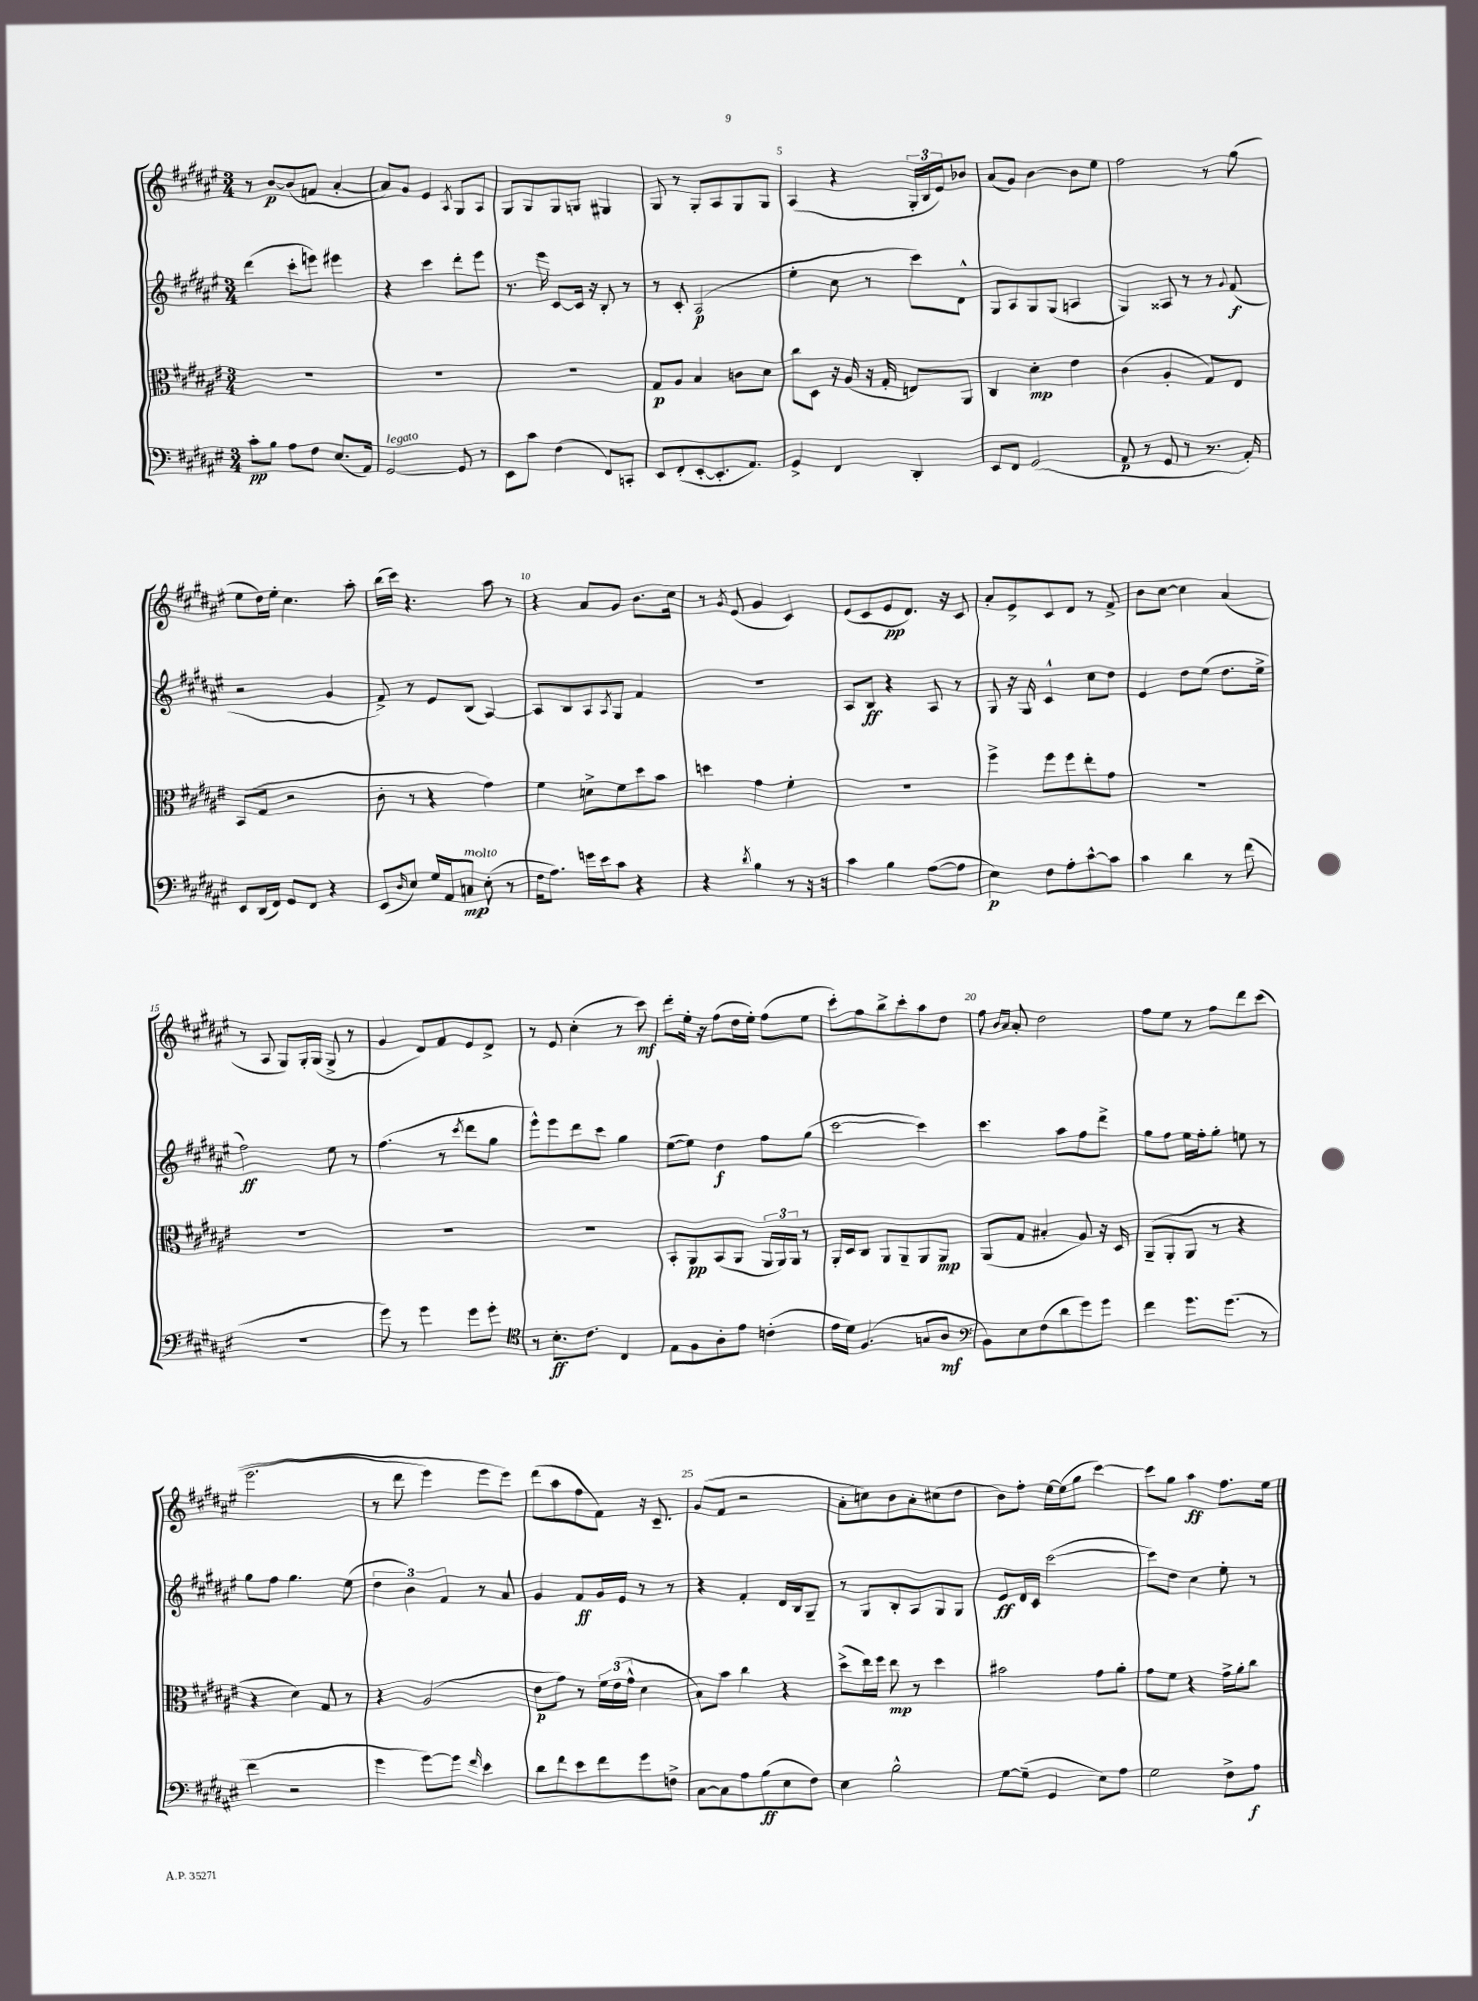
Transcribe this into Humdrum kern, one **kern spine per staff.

**kern	**dynam	**kern	**dynam	**kern	**dynam	**kern	**dynam
*part4	*part4	*part3	*part3	*part2	*part2	*part1	*part1
*staff4	*staff4	*staff3	*staff3	*staff2	*staff2	*staff1	*staff1
*clefF4	*	*clefC3	*	*clefG2	*	*clefG2	*
*k[f#c#g#d#a#e#]	*	*k[f#c#g#d#a#e#]	*	*k[f#c#g#d#a#e#]	*	*k[f#c#g#d#a#e#]	*
*M3/4	*	*M3/4	*	*M3/4	*	*M3/4	*
=1	=1	=1	=1	=1	=1	=1	=1
8c#'\L	pp	2.r	.	(4ddd#\	.	8r	.
8B\J	.	.	.	.	.	[8b/L	p
8A#\L	.	.	.	8ccc#'\L	.	(8b/]	.
8F#\J	.	.	.	8eeen\J)	.	8fn/J	.
(8.E#/L	.	.	.	4eee#X\	.	[4a#'/	.
16AA#/Jk)	.	.	.	.	.	.	.
=2	=2	=2	=2	=2	=2	=2	=2
!LO:TX:a:i:t=legato	!	!	!	!	!	!	!
[2GG#/	.	2.r	.	4r	.	8a#/L])	.
.	.	.	.	.	.	8g#/J	.
.	.	.	.	4ccc#\	.	4e#/	.
.	.	.	.	.	.	8qA#/	.
8GG#/]	.	.	.	8ddd#'\L	.	8G#/L	.
8r	.	.	.	8eee#\J	.	8A#/J	.
=3	=3	=3	=3	=3	=3	=3	=3
8EE#\L	.	2.r	.	8.r	.	8G#/L	.
8c#\J	.	.	.	.	.	8G#/	.
.	.	.	.	16eee#\	.	.	.
(4F#\	.	.	.	[8c#/L	.	8G#/	.
.	.	.	.	16c#/Jk]	.	8Gn/J	.
.	.	.	.	16r	.	.	.
8FF#/L)	.	.	.	8B'/	.	4G#X/	.
8CCn'/J	.	.	.	8r	.	.	.
=4	=4	=4	=4	=4	=4	=4	=4
8EE#/L	.	8G#/L	p	8r	.	8G#/	.
(8FF#'/	.	8A#/J	.	8c#'/	.	8r	.
[8EE#'/	.	4B/	.	(2A#/	p	8G#'/L	.
8.EE#'/]	.	.	.	.	.	8A#/	.
.	.	8cn\L	.	.	.	8G#/	.
8.AA#/J)	.	.	.	.	.	.	.
.	.	8d#\J	.	.	.	8G#/J	.
=5	=5	=5	=5	=5	=5	=5	=5
4GG#^/	.	8cc#\L	.	4ee#'\	.	(4A#/	.
.	.	8D#\J	.	.	.	.	.
4FF#/	.	16r	.	8cc#\	.	4r	.
.	.	(16A#/	.	.	.	.	.
.	.	16r	.	8r	.	.	.
.	.	16G#'/	.	.	.	.	.
4DD#'/	.	8En/L)	.	8ccc#\L)	.	24G#'/LL	.
.	.	.	.	.	.	24B/	.
.	.	.	.	.	.	24e#/J)	.
.	.	8AA#/J	.	8d#^^\J	.	8b-X/J	.
=6	=6	=6	=6	=6	=6	=6	=6
8EE#/L	.	4C#/	.	8G#/L	.	(8a#/L	.
8FF#/J	.	.	.	8A#/	.	8g#/J)	.
(2GG#/	.	4d#'\	mp	8G#/	.	[4b\	.
.	.	.	.	(8G#/J	.	.	.
.	.	4e#\	.	4An/	.	8b\L]	.
.	.	.	.	.	.	8ee#\J	.
=7	=7	=7	=7	=7	=7	=7	=7
8AA#/	p	(4c#\	.	4G#/)	.	2ff#\	.
8r	.	.	.	.	.	.	.
8GG#/	.	4A#'/	.	8A##X/	.	.	.
8r	.	.	.	8r	.	.	.
8.r	.	8G#/L)	.	8r	.	8r	.
.	.	.	.	8qqg#/	.	.	.
.	.	8E#/J	.	(8f#/	f	(8gg#\	.
16AA#'/)	.	.	.	.	.	.	.
!!LO:LB:g=z
=8	=8	=8	=8	=8	=8	=8	=8
8EE#/L	.	(8BB/L	.	2r	.	8ee#\L	.
(16DD#/L	.	8G#/J	.	.	.	16dd#\L)	.
16FF#/JJ)	.	.	.	.	.	16ee#'\JJ	.
8GG#/L	.	2r	.	.	.	4.cc#\	.
8FF#/J	.	.	.	.	.	.	.
4r	.	.	.	4g#/	.	.	.
.	.	.	.	.	.	8aa#'\	.
=9	=9	=9	=9	=9	=9	=9	=9
(8EE#/L	.	8c#'\	.	8f#^/)	.	(16bb\LL	.
.	.	.	.	.	.	16ccc#\JJ)	.
16qqD#/	.	.	.	.	.	.	.
8E#/J)	.	8r	.	8r	.	4.r	.
16G#/LL	.	4r	.	8e#/L	.	.	.
16AA#/J	.	.	.	.	.	.	.
!LO:TX:a:i:t=molto	!	!	!	!	!	!	!
8Cn/J	mp	.	.	(8B/J	.	.	.
(8E#'\	.	4g#\)	.	[4A#/)	.	8aa#\	.
8r	.	.	.	.	.	8r	.
=10	=10	=10	=10	=10	=10	=10	=10
16F#\KL	.	4f#\	.	8A#/L]	.	4r	.
8.A#\J)	.	.	.	.	.	.	.
.	.	.	.	8B/	.	.	.
16gn\LL	.	8dn^\L	.	8A#/	.	8a#/L	.
16e#\J	.	.	.	.	.	.	.
.	.	.	.	8qA#/	.	.	.
8c#\J	.	8f#\	.	8G#/J	.	8g#/J	.
4r	.	8dd#\	.	4f#/	.	8.b\L	.
.	.	8b\J	.	.	.	.	.
.	.	.	.	.	.	16cc#\Jk	.
=11	=11	=11	=11	=11	=11	=11	=11
4r	.	4ddn\	.	2.r	.	8r	.
.	.	.	.	.	.	8qg#/	.
.	.	.	.	.	.	(8e#/	.
8qd#/	.	.	.	.	.	.	.
4B\	.	4g#\	.	.	.	4g#/	.
8r	.	4f#'\	.	.	.	4c#/)	.
16r	.	.	.	.	.	.	.
16r	.	.	.	.	.	.	.
=12	=12	=12	=12	=12	=12	=12	=12
4c#\	.	2.r	.	8A#/L	.	(8e#/L	.
.	.	.	.	8B/J	ff	8c#/	.
4B\	.	.	.	4r	.	8e#/	pp
.	.	.	.	.	.	8.d#/J)	.
([8A#\L	.	.	.	8A#/	.	.	.
.	.	.	.	.	.	16r	.
8A#\J]	.	.	.	8r	.	8c#/	.
=13	=13	=13	=13	=13	=13	=13	=13
4E#\)	p	4ff#^\	.	8G#/	.	8a#'/L	.
.	.	.	.	16r	.	8e#^/	.
.	.	.	.	16G#/	.	.	.
8F#\L	.	8ff#\L	.	4c#^^/	.	8c#/	.
8A#'\	.	8ff#\	.	.	.	8d#/J	.
[8c#^^\	.	8ee#'\	.	8cc#\L	.	8r	.
8c#\J]	.	8g#\J	.	8dd#\J	.	8f#^/	.
=14	=14	=14	=14	=14	=14	=14	=14
4c#\	.	2.r	.	4e#/	.	8b\L	.
.	.	.	.	.	.	[8cc#\J	.
4d#\	.	.	.	8dd#\L	.	4cc#\]	.
.	.	.	.	(8ee#\J	.	.	.
8r	.	.	.	8.dd#\L	.	(4a#/	.
(8f#\	.	.	.	.	.	.	.
.	.	.	.	16ee#^\Jk	.	.	.
!!LO:LB:g=z
=15	=15	=15	=15	=15	=15	=15	=15
2.r	.	2.r	.	2ff#\)	ff	8r	.
.	.	.	.	.	.	8A#/	.
.	.	.	.	.	.	8G#/L)	.
.	.	.	.	.	.	16G#'/L	.
.	.	.	.	.	.	(16G#/JJ	.
.	.	.	.	8ee#\	.	8G#^/	.
.	.	.	.	8r	.	8r	.
=16	=16	=16	=16	=16	=16	=16	=16
8g#\)	.	2.r	.	(4.ff#\	.	4g#/	.
8r	.	.	.	.	.	.	.
4g#\	.	.	.	.	.	8d#/L)	.
.	.	.	.	8r	.	8f#/	.
.	.	.	.	8qccc#/	.	.	.
8g#\L	.	.	.	8ddd#\L	.	8e#/	.
8g#'\J	.	.	.	8gg#\J	.	8d#^/J	.
=17	=17	=17	=17	=17	=17	=17	=17
*clefC4	*	*	*	*	*	*	*
8r	.	2.r	.	8eee#^^\L)	.	8r	.
8.B'\L	ff	.	.	8eee#\	.	8e#/	.
.	.	.	.	8ddd#\	.	(4cc#'\	.
8.c#\J	.	.	.	.	.	.	.
.	.	.	.	8ccc#\J	.	.	.
4C#/	.	.	.	4gg#\	.	8r	.
.	.	.	.	.	.	8ccc#\)	mf
=18	=18	=18	=18	=18	=18	=18	=18
8E#\L	.	8BB'/L	.	([8ee#\L	.	8ddd#'\L	.
8F#\	.	8AA#/	pp	8ee#\J])	.	16ee#'\Jk	.
.	.	.	.	.	.	16r	.
8A#'\	.	(8BB/	.	4dd#\	f	(8ff#\L	.
8e#\J	.	8AA#/J	.	.	.	16dd#\L	.
.	.	.	.	.	.	16ee#'\JJ)	.
(4cn'\	.	24AA#/LL	.	8ff#\L	.	(8ff#\L	.
.	.	24AA#/)	.	.	.	.	.
.	.	24AA#/JJ	.	.	.	.	.
.	.	8r	.	(8gg#\J	.	8ee#\J	.
=19	=19	=19	=19	=19	=19	=19	=19
16e#\LL	.	16AA#'/LL	.	[2ccc#\	.	8ccc#'\L)	.
16d#\JJ)	.	16D#/J	.	.	.	.	.
(4.F#/	.	8C#/J	.	.	.	8ff#\	.
.	.	8AA#/L	.	.	.	8bb^\	.
.	.	8AA#~/	.	.	.	8ccc#'\	.
8Gn/L	.	8AA#/	.	4ccc#\])	.	8aa#\	.
8A#/J	mf	8AA#/J	mp	.	.	8dd#\J	.
=20	=20	=20	=20	=20	=20	=20	=20
*clefF4	*	*	*	*	*	*	*
8BB\L)	.	(8AA#/L	.	4.ccc#\	.	8ff#\	.
.	.	.	.	.	.	16qqb/LL	.
.	.	.	.	.	.	16qqa#/JJ	.
8E#\	.	8G#/J	.	.	.	8a#'/	.
(8F#\	.	4B#X'/	.	.	.	2dd#\	.
8d#\	.	.	.	8aa#\L	.	.	.
8g#\)	.	8A#/)	.	8ff#\	.	.	.
8g#\J	.	16r	.	8ddd#^\J	.	.	.
.	.	16D#/	.	.	.	.	.
=21	=21	=21	=21	=21	=21	=21	=21
4f#\	.	(8AA#~/L	.	8gg#\L	.	8ff#\L	.
.	.	8AA#'/	.	8ff#\J	.	8ee#\J	.
8.g#\L	.	8AA#/J	.	16ee#\LL	.	8r	.
.	.	.	.	16ff#'\J	.	.	.
.	.	8r	.	8gg#'\J	.	8ff#\L	.
(8.g#\J	.	.	.	.	.	.	.
.	.	4r	.	8een\	.	8ddd#\	.
8r	.	.	.	8r	.	((8ccc#\J	.
!!LO:LB:g=z
=22	=22	=22	=22	=22	=22	=22	=22
4f#\	.	4r	.	8gg#\L	.	2.eee#\	.
.	.	.	.	8ff#\J	.	.	.
2r	.	4d#\)	.	4.gg#\	.	.	.
.	.	8G#/	.	.	.	.	.
.	.	8r	.	(8ee#\	.	.	.
=23	=23	=23	=23	=23	=23	=23	=23
4g#\	.	4r	.	6dd#\	.	8r	.
.	.	.	.	.	.	8ddd#\	.
.	.	.	.	6b\)	.	.	.
[8g#\L)	.	(2A#/	.	.	.	4eee#\)	.
.	.	.	.	6f#/	.	.	.
8g#\J]	.	.	.	.	.	.	.
16qqf#/	.	.	.	.	.	.	.
4e#\	.	.	.	8r	.	8eee#\L	.
.	.	.	.	8a#/	.	8eee#\J)	.
=24	=24	=24	=24	=24	=24	=24	=24
8d#\L	.	8e#\L	p	4g#/	.	(8ddd#\L	.
8f#\	.	8g#\J)	.	.	.	8aa#\	.
8e#\	.	8r	.	8f#/L	ff	8ff#\	.
8f#\	.	24f#\LL	.	16g#/L	.	8f#\J)	.
.	.	(24e#\	.	.	.	.	.
.	.	.	.	16e#/JJ	.	.	.
.	.	24g#^^\JJ	.	.	.	.	.
8g#\	.	4d#\	.	8r	.	16r	.
.	.	.	.	.	.	8.c#~/	.
8Fn^\J	.	.	.	8r	.	.	.
=25	=25	=25	=25	=25	=25	=25	=25
[8C#\L	.	8B\L)	.	4r	.	(8g#/L	.
8C#\]	.	8b\J	.	.	.	8f#/J	.
8A#\	.	4cc#\	.	4f#'/	.	2r	.
(8B\	ff	.	.	.	.	.	.
8E#\	.	4r	.	16d#/LL	.	.	.
.	.	.	.	16B/J	.	.	.
8F#\J)	.	.	.	8G#~/J	.	.	.
=26	=26	=26	=26	=26	=26	=26	=26
4E#\	.	(8dd#^\L	.	8r	.	8a#'\L	.
.	.	16ee#\L)	.	8G#/L	.	8ccn\)	.
.	.	16ff#\JJ	.	.	.	.	.
2B^^\	.	8ee#\	mp	8B'/	.	8b\	.
.	.	8r	.	8A#/	.	8a#'\	.
.	.	4dd#\	.	8G#/	.	(8cc#X\	.
.	.	.	.	8G#/J	.	8dd#\J	.
=27	=27	=27	=27	=27	=27	=27	=27
[8G#\L	.	2b#X\	.	8e#/L	ff	8b\L)	.
(8G#~\J]	.	.	.	16d#/L	.	8ff#'\J	.
.	.	.	.	16c#/JJ	.	.	.
4GG#/	.	.	.	([2ccc#\	.	[16ee#\LL	.
.	.	.	.	.	.	(16ee#\J]	.
.	.	.	.	.	.	8gg#\J	.
8E#\L)	.	8g#\L	.	.	.	[4ccc#\)	.
8A#\J	.	8a#'\J	.	.	.	.	.
=28	=28	=28	=28	=28	=28	=28	=28
2G#\	.	8g#\L	.	8ccc#\L])	.	8ccc#\L]	.
.	.	8f#\J	.	8dd#\J	.	8gg#\J	.
.	.	4r	.	4cc#\	.	4aa#\	ff
8F#^\L	.	16g#^\LL	.	8ee#'\	.	8.ff#\L	.
.	.	16a#'\J	.	.	.	.	.
8A#\J	f	8cc#\J	.	8r	.	.	.
.	.	.	.	.	.	16ee#\Jk	.
==	==	==	==	==	==	==	==
*-	*-	*-	*-	*-	*-	*-	*-
